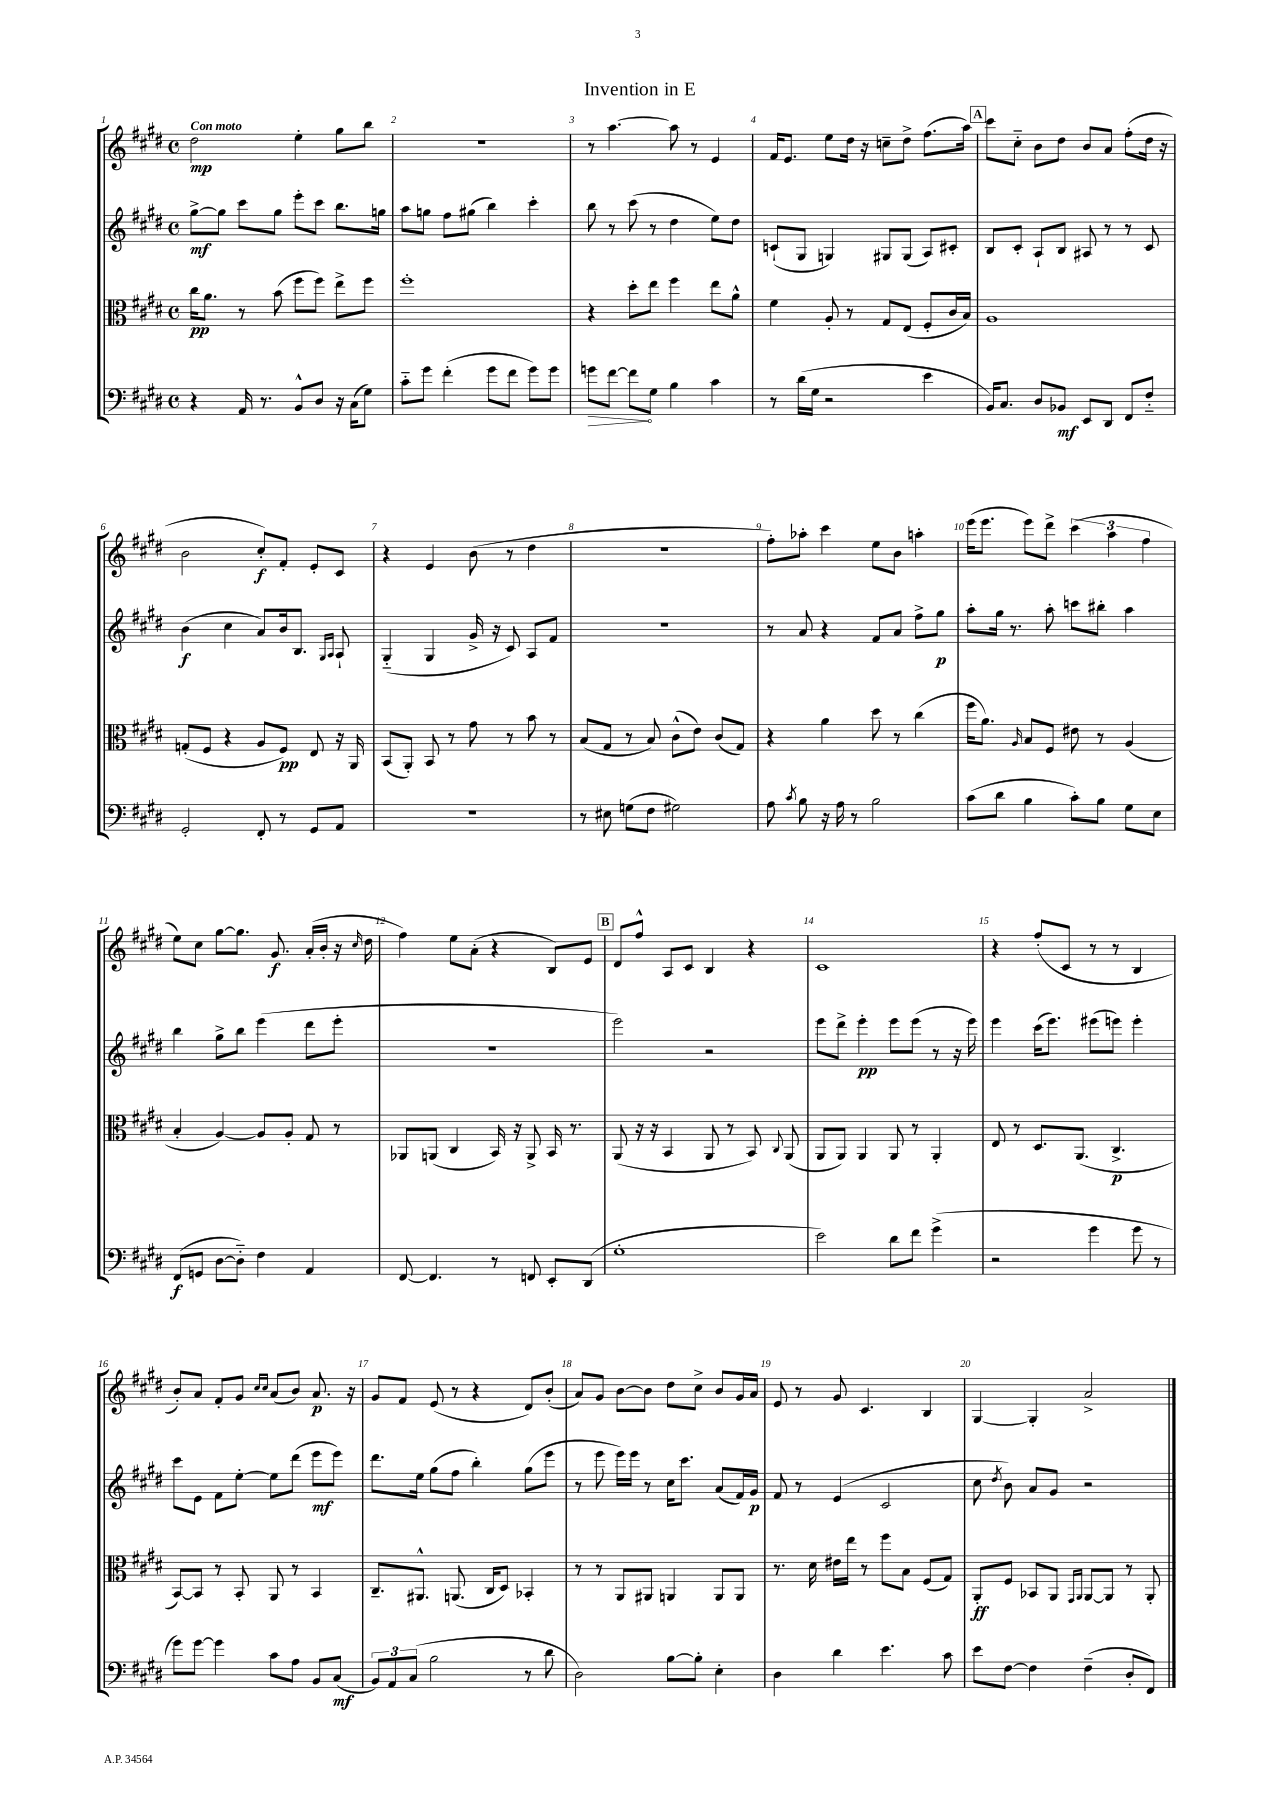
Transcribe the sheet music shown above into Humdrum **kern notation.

**kern	**kern	**kern	**kern
*staff4	*staff3	*staff2	*staff1
*clefF4	*clefC3	*clefG2	*clefG2
*k[f#c#g#d#]	*k[f#c#g#d#]	*k[f#c#g#d#]	*k[f#c#g#d#]
*M4/4	*M4/4	*M4/4	*M4/4
*met(c)	*met(c)	*met(c)	*met(c)
4r	16cc#\LK	[8gg#^\L	2dd#\
.	8.a\J	.	.
.	.	8gg#\]J	.
16AA/	8r	8ccc#\L	.
8.r	.	.	.
.	(8b\	8gg#\J	.
8BB^^/L	8ff#\L	8eee'\L	4ee'\
8D#/J	8ff#\J)	8ccc#\J	.
16r	8ee^\L	8.bb\L	8gg#\L
(16C#\LK	.	.	.
8G#\J)	8ff#\J	.	8bb\J
.	.	16gg\Jk	.
=	=	=	=
8c#'~\L	1ff#'	8aa\L	1r
8g#\J	.	8gg\J	.
(4f#'\	.	8ff#\L	.
.	.	(8gg#\J	.
8g#\L	.	4bb\)	.
8f#\J	.	.	.
8g#\L)	.	4ccc#'\	.
8g#\J	.	.	.
=	=	=	=
8g\L	4r	8bb\	8r
[8f#\J	.	8r	[4.aa\
8f#\]L	8dd#'\L	(8ccc#\	.
8G#\J	8ee\J	8r	.
4B\	4ff#\	4dd#\	8aa\]
.	.	.	8r
4c#\	8ee\L	8ee\L)	4e/
.	8a^^\J	8dd#\J	.
=	=	=	=
8r	4f#\	(8c`/L	16f#/LK
.	.	.	8.e/J
(16d#\LL	.	8G#/J	.
16G#\JJ	.	.	.
2r	8A'/	4G/)	8ee\L
.	8r	.	16dd#\Jk
.	.	.	16r
.	8G#/L	8G#/L	8cc~\L
.	(8E/J	(8G#/J	8dd#^\J
4e\	8F#'/L	8A/L)	(8.ff#\L
.	16c#/L	8c#'/J	.
.	16B/JJ)	.	16aa\Jk)
=	=	=	=
16BB/LK)	1A	8B/L	8ccc#\L
8.C#/J	.	.	.
.	.	8c#'/J	8cc#'~\J
8D#/L	.	8A`/L	8b\L
8BB-/J	.	8B/J	8dd#\J
8EE/L	.	8A#/	8b/L
8DD#/J	.	8r	8a/J
8FF#/L	.	8r	(8ff#'\L
8F#'~/J	.	8c#/	16dd#\Jk
.	.	.	16r
=	=	=	=
2GG#'/	(8G'/L	(4b\	2b\
.	8F#/J	.	.
.	4r	4cc#\	.
8FF#'/	8A/L	8a/L)	8cc#'/L)
8r	8F#/J)	16b/k	8f#'/J
.	.	8.B/J	.
8GG#/L	8E/	.	8e'/L
.	.	16qqG#/LL	.
.	.	16qqA/JJ	.
8AA/J	16r	8A`/	8c#/J
.	16AA/	.	.
=	=	=	=
1r	(8BB/L	(4G#'~/	4r
.	8AA'/J)	.	.
.	8BB/	4G#/	4e/
.	8r	.	.
.	8g#\	16g#^/	(8b\
.	.	16r	.
.	8r	8c#/)	8r
.	8b\	8A/L	4dd#\
.	8r	8f#/J	.
=	=	=	=
8r	(8B/L	1r	1r
8E#\	8G#/J	.	.
(8G\L	8r	.	.
8F#\J	8B/)	.	.
2G#\)	(8c#^^\L	.	.
.	8e\J)	.	.
.	(8c#/L	.	.
.	8G#/J)	.	.
=	=	=	=
8A\	4r	8r	8ff#'\L)
8qc#/	.	.	.
8B\	.	8a/	8aa-'\J
16r	4a\	4r	4ccc#\
16A\	.	.	.
8r	.	.	.
2B\	8dd#\	8f#/L	8ee\L
.	8r	8a/J	8b\J
.	(4cc#\	8ff#^\L	4aa'\
.	.	8gg#\J	.
=	=	=	=
(8c#\L	16ff#\LK	8aa'\L	(16eee\LK
.	8.a\J)	.	8.eee\J
8d#\J	.	16gg#\Jk	.
.	.	8.r	.
.	16qqA/	.	.
4B\	8B/L	.	8eee\L)
.	8F#/J	8aa'\	8ddd#^\J
8c#'\L)	8e#\	8ccc\L	(6ccc#\
8B\J	8r	8bb#'\J	.
.	.	.	6aa\
8G#\L	(4A/	4aa\	.
.	.	.	6ff#\
8E\J	.	.	.
=	=	=	=
(8FF#/L	4B'/	4bb\	8ee\L)
8GG/J	.	.	8cc#\J
[8D#\L	[4A/)	8gg#^\L	[8gg#\L
8D#'~\]J)	.	8bb\J	8.gg#\]J
4F#\	8A/]L	(4eee\	.
.	.	.	8.g#/
.	8A'/J	.	.
4AA/	8G#/	8ddd#\L	(16a'/LL
.	.	.	16b'/JJ
.	8r	8eee'\J	16r
.	.	.	16qqcc#/
.	.	.	16dd#\
=	=	=	=
[8FF#/	8AA-/L	1r	4ff#\)
4.FF#/]	(8AA/J	.	.
.	4C#/	.	8ee\L
.	.	.	(8a'\J
8r	16BB/)	.	4r
.	16r	.	.
8FF/	8AA^/	.	.
8EE'/L	16BB/	.	8B/L)
.	8.r	.	.
(8DD#/J	.	.	8e/J
=	=	=	=
1G#'	(8AA/	2eee\)	8d#/L
.	16r	.	8ff#^^/J
.	16r	.	.
.	4BB/	.	8A/L
.	.	.	8c#/J
.	8AA/	2r	4B/
.	8r	.	.
.	8BB/)	.	4r
.	8qqC#/	.	.
.	(8AA/	.	.
=	=	=	=
2e\)	8AA/L	8eee\L	1c#
.	8AA/J)	8ddd#^\J	.
.	4AA/	4eee'\	.
8d#\L	8AA/	8eee\L	.
8f#\J	8r	(8eee\J	.
(4g#^\	4AA'/	8r	.
.	.	16r	.
.	.	16eee\)	.
=	=	=	=
2r	8E/	4eee\	4r
.	8r	.	.
.	8.D#/L	(16ccc#\LK	(8ff#'/L
.	.	8.eee\J)	.
.	.	.	8c#/J
.	(8.AA/J	.	.
4g#\	.	(8eee#\L	8r
.	4.C#^/	8eee\J)	8r
8g#\	.	4eee'\	4B/
8r	.	.	.
=	=	=	=
8g#\L)	[8BB/L)	8ccc#\L	8b'/L)
[8g#\J	8BB/]J	8e\J	8a/J
4g#\]	8r	8f#\L	8f#'/L
.	8BB'/	[8ee'\J	8g#/J
.	.	.	16qqcc#/LL
.	.	.	16qqcc#/JJ
8c#\L	8AA/	8ee\]L	(8a/L
8A\J	8r	(8ddd#\J	8b/J)
8BB/L	4BB/	8eee\L	8.a/
(8C#/J	.	8eee\J)	.
.	.	.	16r
=	=	=	=
12BB/L)	8.C#~/L	8.ddd#\L	8g#/L
12AA/	.	.	.
.	.	.	8f#/J
(12C#/J	.	.	.
.	8.AA#^^/J	16ee\Jk	.
2B\	.	(8gg#\L	(8e/
.	(8.AA/	8ff#\J	8r
.	.	4bb'\)	4r
.	16C#/LK	.	.
.	8D#/J)	.	.
8r	4BB-'/	(8gg#\L	8d#/L)
8d#\	.	8eee\J	(8b'/J
=	=	=	=
2D#\)	8r	8r	8a/L)
.	8r	8eee\	8g#/J
.	8AA/L	16eee\LL)	[8b\L
.	.	16eee\JJ	.
.	8AA#/J	8r	8b\]J
[8B\L	4AA/	16cc#\LK	8dd#\L
.	.	8.ccc#\J	.
8B'\]J	.	.	8cc#^\J
4E'\	8AA/L	(8a/L	8b/L
.	8AA/J	16f#/L)	16g#/L
.	.	16g#/JJ	16a/JJ
=	=	=	=
4D#\	8.r	8f#/	8e/
.	.	8r	8r
.	16d#\	.	.
4d#\	16e#\LL	(4e/	8g#/
.	16ee\JJ	.	.
.	8r	.	4.c#/
4.e\	8ff#\L	2c#/	.
.	8B\J	.	.
.	(8F#/L	.	4B/
8c#\	8G#/J)	.	.
=	=	=	=
8e\L	8AA'/L	8cc#\	[4G#/
.	.	8qdd#/	.
[8F#\J	8F#/J	8b\)	.
4F#\]	8BB-/L	8a/L	4G#'/]
.	8AA/J	8g#/J	.
.	16qqGG#/LL	.	.
.	16qqAA/JJ	.	.
(4F#~\	[8AA/L	2r	2a^/
.	8AA/]J	.	.
8D#'/L	8r	.	.
8FF#/J)	8AA'/	.	.
==	==	==	==
*-	*-	*-	*-
